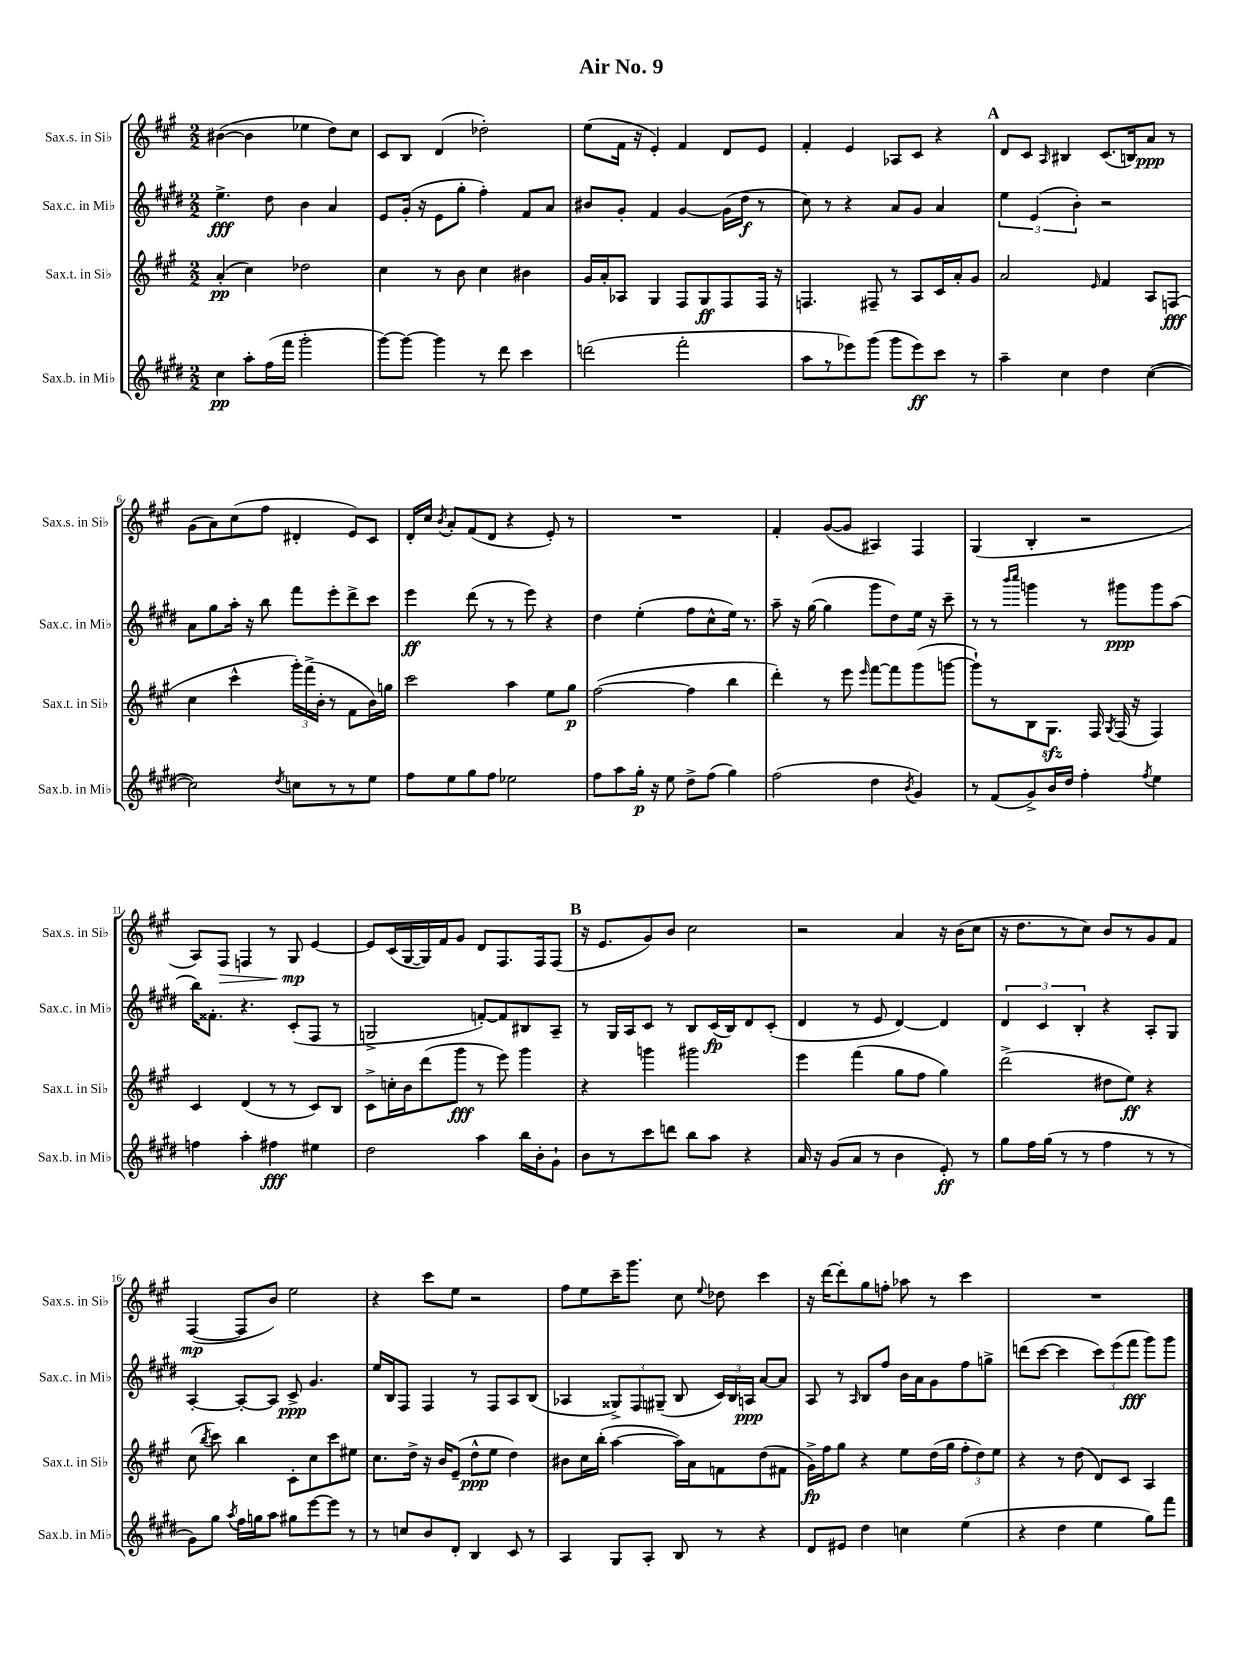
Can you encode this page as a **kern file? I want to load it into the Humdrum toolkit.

**kern	**kern	**kern	**kern
*staff4	*staff3	*staff2	*staff1
*clefG2	*clefG2	*clefG2	*clefG2
*k[f#c#g#d#]	*k[f#c#g#]	*k[f#c#g#d#]	*k[f#c#g#]
*M2/2	*M2/2	*M2/2	*M2/2
4cc#\	(4a'/	4.ee^\	([4b#\
8aa'\L	4cc#\)	.	4b#\]
(16ff#\L	.	8dd#\	.
16fff#\JJ	.	.	.
2ggg#'\	2dd-\	4b\	4ee-\
.	.	4a/	8dd\L)
.	.	.	8cc#\J
=	=	=	=
[8ggg#\L)	4cc#\	8e/L	8c#/L
8ggg#\_J	.	(16g#'/Jk	8B/J
.	.	16r	.
4ggg#\]	8r	8e\L	(4d/
.	8b\	8gg#'\J	.
8r	4cc#\	4ff#'\)	2dd-'\)
8ddd#\	.	.	.
4ccc#\	4b#\	8f#/L	.
.	.	8a/J	.
=	=	=	=
(2ddd\	16g#/LL	8b#/L	(8ee\L
.	16a'/J	.	.
.	8A-/J	8g#'/J	16f#\Jk
.	.	.	16r
.	4G#/	4f#/	4e'/)
2fff#'\	8F#/L	[4g#/	4f#/
.	8G#/	.	.
.	8F#/	(16g#\]LL	8d/L
.	.	16dd#\JJ	.
.	16F#/Jk	8r	8e/J
.	16r	.	.
=	=	=	=
8aa\L	4.F/	8cc#\)	4f#'/
8r	.	8r	.
8eee-\)	.	4r	4e/
(8ggg#\J	8F#~/	.	.
8ggg#\L	8r	8a/L	8A-/L
8eee-\)	8A/L	8g#/J	8c#/J
8ccc#\J	16c#/L	4a/	4r
.	16a'/J	.	.
8r	8g#/J	.	.
=	=	=	=
4aa~\	2a/	6ee\	8d/L
.	.	.	8c#/J
.	.	(6e/	.
.	.	.	16qqA/
4cc#\	.	.	4B#/
.	.	6b'\)	.
.	16qqe/	.	.
4dd#\	4f#/	2r	(8.c#/L
.	.	.	16B/k)
([4cc#\	8A/L	.	8a/J
.	(8F/J	.	8r
=	=	=	=
2cc#\])	4cc#\	8a\L	(8g#\L
.	.	8gg#\	8a\)
.	4ccc#^^\	16aa'\Jk	(8cc#\
.	.	16r	.
.	.	8bb\	8ff#\J
8qdd#/	.	.	.
8cc\L	24ggg#'\LL)	8fff#\L	4d#'/
.	(24fff#^\	.	.
.	24b'\JJ	.	.
8r	8r	8eee'\	.
8r	8f#\L	8ddd#^\	8e/L)
8ee\J	16b\L)	8ccc#\J	8c#/J
.	16gg\JJ	.	.
=	=	=	=
8ff#\L	2ccc#\	4eee\	16d'/LL
.	.	.	16cc#/JJ
.	.	.	8qb/
8ee\	.	.	8a'/L
8gg#\	.	(8ddd#\	(8f#/
8ff#\J	.	8r	8d/J
2ee-\	4aa\	8r	4r
.	.	8eee\)	.
.	8ee\L	4r	8e'/)
.	8gg#\J	.	8r
=	=	=	=
8ff#\L	([2ff#\	4dd#\	1r
8aa\	.	.	.
16gg#'\Jk	.	(4ee'\	.
16r	.	.	.
8ee\	.	.	.
8dd#^\L	4ff#\]	8ff#\L	.
(8ff#\J	.	8cc#^^\	.
4gg#\)	4bb\	16ee\Jk)	.
.	.	8.r	.
=	=	=	=
(2ff#\	4ddd'\)	8aa~\	4f#'/
.	.	16r	.
.	.	([16gg#\	.
.	8r	4gg#\]	([8g#/L
.	8eee\	.	8g#/]J
.	16qqeee/	.	.
4dd#\	[8fff#\L	8ggg#\L	4A#/)
.	8fff#\]	8dd#\)	.
8qb/	.	.	.
4g#/)	(8ggg#\	16ee\Jk	4F#/
.	.	16r	.
.	[8ggg\J	8ccc#~\	.
=	=	=	=
8r	8ggg`\]L)	8r	(4G#/
(8f#/L	8r	8r	.
.	.	16qqbbb/LL	.
.	.	16qqcccc#/JJ	.
8g#^/)	8B\	4ggg\	4B'/
16b/L	8.G#\J	.	.
16dd#/JJ	.	.	.
4ff#'\	.	8r	2r
.	16F#/	.	.
.	8qG#/	.	.
.	(16F#/	8ggg#\L	.
.	16r	.	.
8qff#/	.	.	.
4ee\	4F#/)	8ggg#\	.
.	.	(8aa\J	.
=	=	=	=
4ff\	4c#/	16bb\LK)	8A/L)
.	.	8.f##'\J	.
.	.	.	8F#/J
4aa'\	(4d/	4.r	4F/
4ff#\	8r	.	8r
.	8r	(8c#'/L	8G#/
4ee#\	8c#/L)	8F#/J	[4e/
.	8B/J	8r	.
=	=	=	=
2dd#\	8c#^\L	2G^/	8e/]L
.	16cc'\L	.	(16c#/L
.	16b\J	.	[16G#/
.	(8ddd\	.	16G#/])
.	.	.	16f#/J
.	8ggg#\J	.	8g#/J
4aa\	8r	[8f'/L)	8d/L
.	8eee\)	8f/]	8.F#/
16bb\LL	4ggg#\	8B#/	.
16b'\J	.	.	16F#/k
8g#`\J	.	8A~/J	(8F#/J
=	=	=	=
8b\L	4r	8r	16r
.	.	.	8.e/L
8r	.	16G#/LL	.
.	.	16A/J	.
8ccc#\	4ggg\	8c#/J	8g#/)
8ddd\J	.	8r	8b/J
8bb\L	2ggg#\	8B/L	2cc#\
8aa\J	.	(16c#/L	.
.	.	16B/J)	.
4r	.	8d#/	.
.	.	(8c#'/J	.
=	=	=	=
16a/	4eee\	4d#/	2r
16r	.	.	.
(8g#/L	.	.	.
8a/J	(4fff#\	8r	.
8r	.	8e/	.
4b\	8gg#\L	[4d#/)	4a/
.	8ff#\J	.	.
8e'/)	4gg#\)	4d#/]	16r
.	.	.	(16b\LK
8r	.	.	8cc#\J
=	=	=	=
8gg#\L	(2ddd^\	6d#/	16r
.	.	.	8.dd\L
16ff#\L	.	.	.
.	.	6c#/	.
(16gg#\JJ	.	.	.
8r	.	.	8r
.	.	6B'/	.
8r	.	.	8cc#\J)
4ff#\	8dd#\L	4r	8b/L
.	8ee\J)	.	8r
8r	4r	8A'/L	8g#/
8r	.	8G#/J	8f#/J
=	=	=	=
8g#\L)	(8cc#\	[4A'/	([4F#/
.	8qbb/	.	.
8gg#\J	8ccc#\)	.	.
8qaa/	.	.	.
16ff#\LL	4bb\	8A'/_L	8F#/]L
16gg\J	.	.	.
8aa\J	.	8A/]J	8b/J)
8gg#\L	8c#'\L	8c#^/	2ee\
[8eee\	8cc#\	4.g#/	.
8eee\]J	8ccc#\	.	.
8r	8ee#\J	.	.
=	=	=	=
8r	8.cc#\L	16ee/LL	4r
.	.	16B/J	.
8cc/L	.	8F#/J	.
.	16dd^\Jk	.	.
8b/	16r	4F#/	8ccc#\L
.	16b/LK	.	.
8d#'/J	(8e~/J	.	8ee\J
4B/	8dd^^\L	8r	2r
.	8ee\J	8F#/L	.
8c#/	4dd\)	8A/	.
8r	.	(8B/J	.
=	=	=	=
4A/	8b#\L	4A-/	8ff#\L
.	16cc#\L	.	8ee\
.	(16bb'\JJ	.	.
8G#/L	[4aa\	12G##^/L)	16ccc#~\K
.	.	.	8.ggg#\J
.	.	12F#/	.
8A'/J	.	.	.
.	.	(12G#~/J	.
8B/	16aa\]LL)	8B/	8cc#\
.	16a\J	.	.
.	.	.	8qqee/
8r	8f\	24c#/LL)	8dd-\
.	.	24B/	.
.	.	24A/JJ	.
4r	(8dd\	[8a/L	4ccc#\
.	8f#\J	8a/]J	.
=	=	=	=
8d#/L	16g#^\LL)	8A/	16r
.	16ff#\J	.	[16ddd\LK
8e#/J	8gg#\J	8r	8ddd'\]
.	.	16qqA/	.
4dd#\	4r	8B/L	8gg#\
.	.	8ff#/J	8ff'\J
4cc\	8ee\L	16b\LL	8aa-\
.	.	16a\J	.
.	(16dd\L	8g#\	8r
.	16gg#\JJ	.	.
(4ee\	12ff#'\L	8ff#\	4ccc#\
.	12dd\)	.	.
.	.	8gg^\J	.
.	12ee\J	.	.
=	=	=	=
4r	4r	(8ddd\L	1r
.	.	[8ccc#\J	.
4dd#\	8r	4ccc#\]	.
.	(8dd\	.	.
4ee\	8d/L)	12ccc#\L)	.
.	.	(12eee\	.
.	8c#/J	.	.
.	.	12fff#\J	.
8gg#\L)	4A/	8ggg#\L)	.
8fff#\J	.	8ggg#\J	.
==	==	==	==
*-	*-	*-	*-
